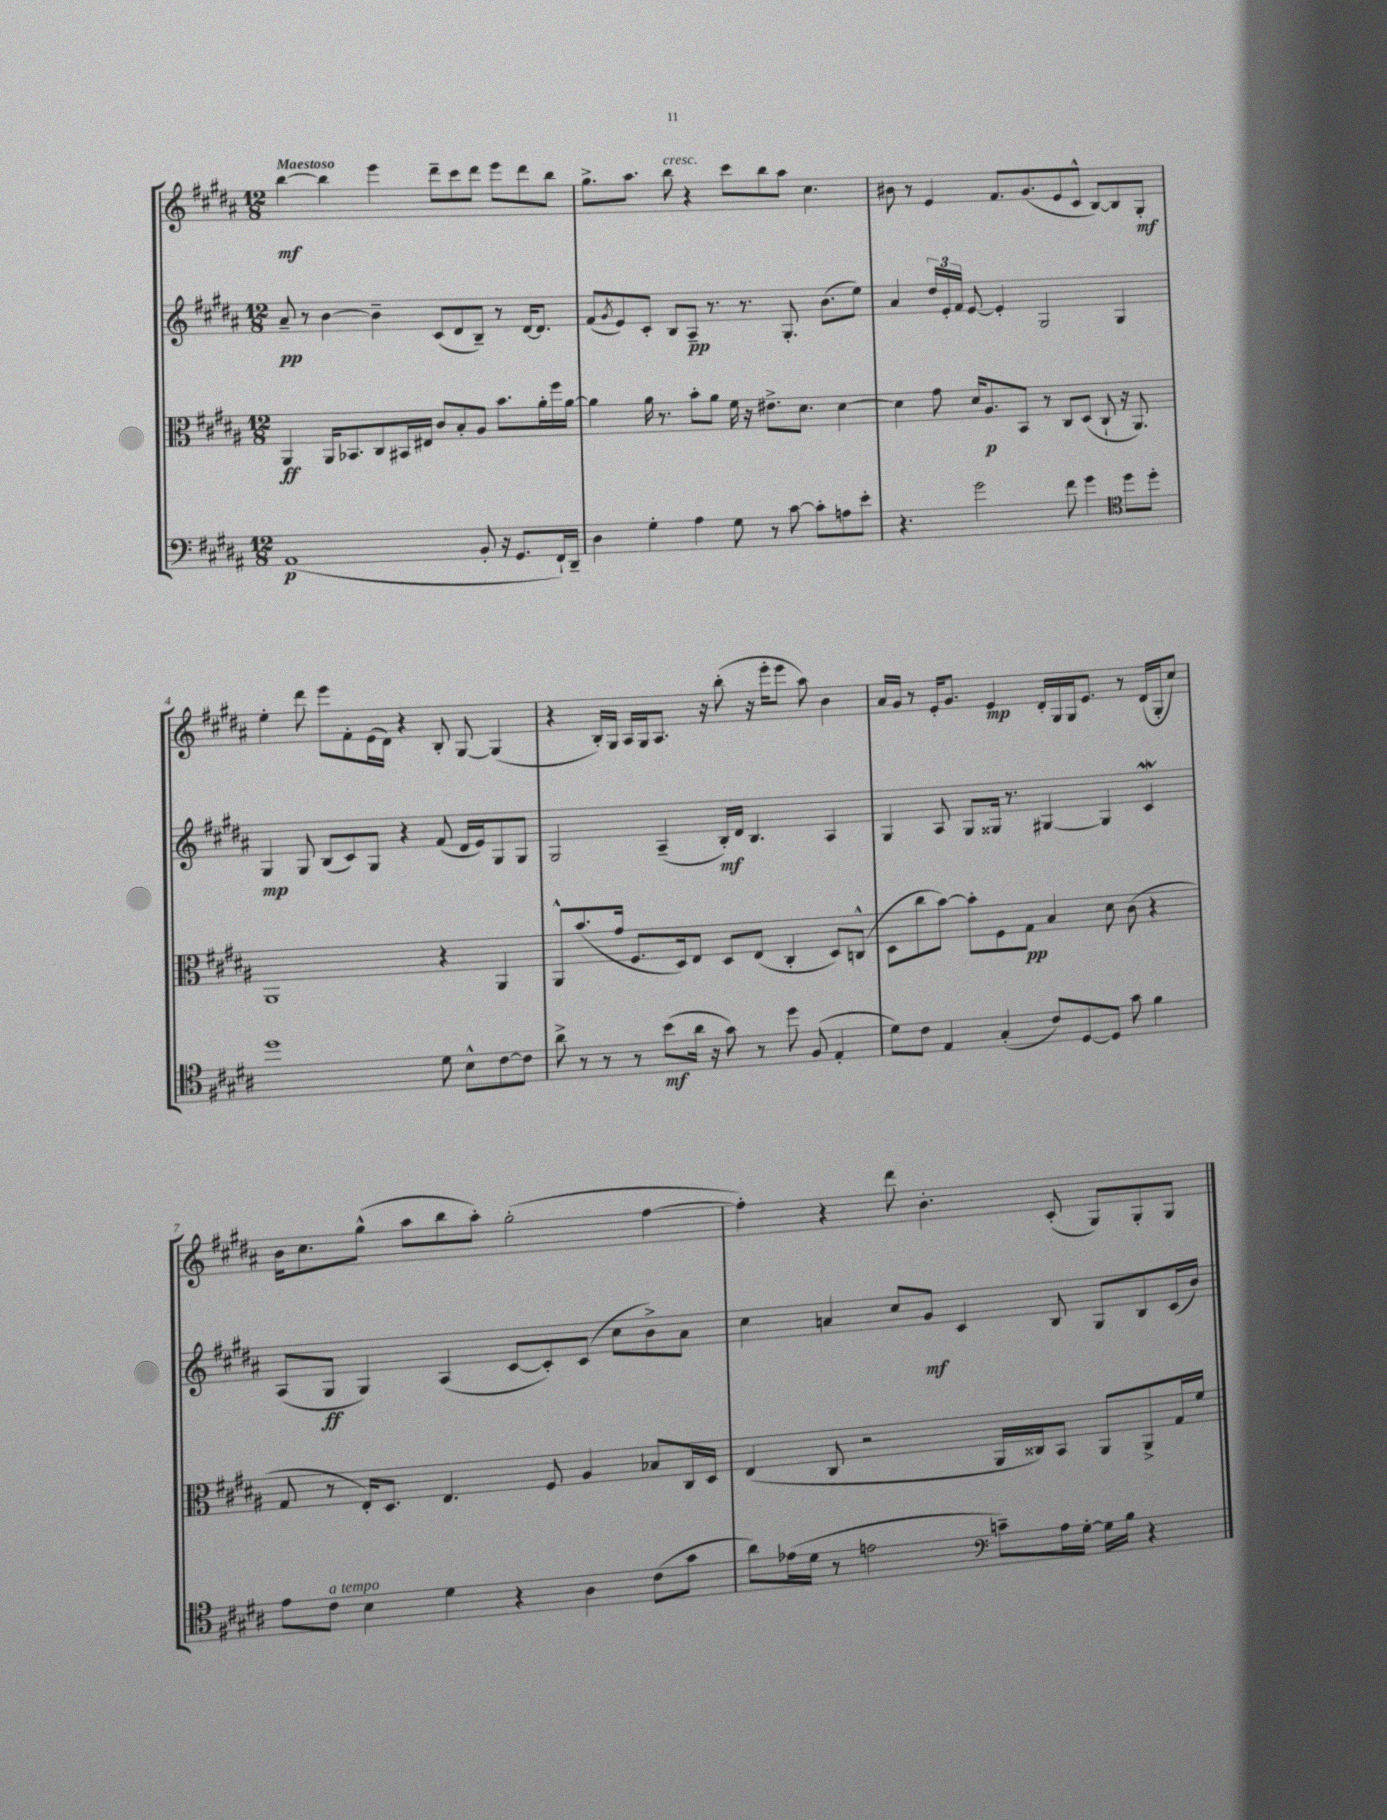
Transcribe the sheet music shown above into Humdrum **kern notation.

**kern	**dynam	**kern	**dynam	**kern	**dynam	**kern	**dynam
*part4	*part4	*part3	*part3	*part2	*part2	*part1	*part1
*staff4	*staff4	*staff3	*staff3	*staff2	*staff2	*staff1	*staff1
*clefF4	*	*clefC3	*	*clefG2	*	*clefG2	*
*k[f#c#g#d#a#]	*	*k[f#c#g#d#a#]	*	*k[f#c#g#d#a#]	*	*k[f#c#g#d#a#]	*
*M12/8	*	*M12/8	*	*M12/8	*	*M12/8	*
=1	=1	=1	=1	=1	=1	=1	=1
!	!	!	!	!	!	!LO:TX:a:B:t=Maestoso	!
(1AA#	p	4AA#/	ff	8a#~/	pp	[4bb\	mf
.	.	.	.	8r	.	.	.
.	.	16AA#/KL	.	[4b\	.	4bb\]	.
.	.	8.BB-X/	.	.	.	.	.
.	.	8C#/	.	4b~\]	.	4eee\	.
.	.	16BB#X/L	.	.	.	.	.
.	.	16E#X/JJ	.	.	.	.	.
.	.	8c#/L	.	(8c#/L	.	8ddd#~\L	.
.	.	8B'/	.	8d#/	.	8ccc#\	.
8BB'/	.	8A#/J	.	8B~/J)	.	8ddd#\J	.
16r	.	8.b\L	.	8r	.	8eee\L	.
8.GG#/L	.	.	.	.	.	.	.
.	.	.	.	[16d#/KL	.	8ddd#\	.
.	.	16a#'\L	.	8.d#/J]	.	.	.
16FF#`/L)	.	16ff#\	.	.	.	8bb\J	.
16DD#~/JJ	.	[16a#\JJ	.	.	.	.	.
=2	=2	=2	=2	=2	=2	=2	=2
4D#\	.	4a#\]	.	(8f#/L	.	8.gg#^\L	.
.	.	.	.	8qg#/	.	.	.
.	.	.	.	8e/)	.	.	.
.	.	.	.	.	.	8.aa#\J	.
4G#'\	.	16a#\	.	8c#'/J	.	.	.
.	.	8.r	.	.	.	.	.
!	!	!	!	!	!	!LO:TX:a:i:t=cresc.	!
.	.	.	.	8B/L	.	8bb\	.
4A#\	.	8b'\L	.	8A#~/J	pp	4r	.
.	.	8a#\J	.	8.r	.	.	.
8G#\	.	16f#\	.	.	.	8ccc#\L	.
.	.	16r	.	8.r	.	.	.
8r	.	8.e#X^\L	.	.	.	8bb\	.
[8c#\	.	.	.	8.G#'/	.	8aa#\J	.
.	.	8.d#\J	.	.	.	.	.
8c#'\L]	.	.	.	.	.	4.cc#\	.
.	.	.	.	(8.b\L	.	.	.
8An\	.	[4d#\	.	.	.	.	.
8e'\J	.	.	.	8ee\J)	.	.	.
=3	=3	=3	=3	=3	=3	=3	=3
4.r	.	4d#\]	.	4a#/	.	8b#X\	.
.	.	.	.	.	.	8r	.
.	.	8g#\	.	24dd#/LL	.	4e/	.
.	.	.	.	24e'/	.	.	.
.	.	.	.	24f#/JJ	.	.	.
2g#\	.	16d#/KL	.	[8e/	.	.	.
.	.	8.A#/	p	.	.	.	.
.	.	.	.	4e'/]	.	8.f#/L	.
.	.	8BB/J	.	.	.	.	.
.	.	.	.	.	.	(8.g#/	.
.	.	8r	.	2G#/	.	.	.
8f#\	.	8C#/L	.	.	.	8e/	.
4g#\	.	(8D#/J	.	.	.	8c#^^/J	.
.	.	8C#`/	.	.	.	[8B/L)	.
*clefC4	*	*	*	*	*	*	*
8dd#\L	.	16r	.	4G#/	.	8B/]	.
.	.	8.AA#/)	.	.	.	.	.
8dd#'\J	.	.	.	.	.	8G#'/J	mf
!!LO:LB:g=z
=4	=4	=4	=4	=4	=4	=4	=4
1dd#	.	1AA#	.	4G#/	mp	4ee'\	.
.	.	.	.	8G#/	.	8ddd#\	.
.	.	.	.	(8B/L	.	8eee\L	.
.	.	.	.	8c#/)	.	8f#'\	.
.	.	.	.	8G#/J	.	(16e\L	.
.	.	.	.	.	.	16d#\JJ)	.
.	.	.	.	4r	.	4r	.
8d#\	.	4r	.	(8f#/	.	8B'/	.
8B^^\L	.	.	.	16d#/LL	.	[8G#/	.
.	.	.	.	16e/J)	.	.	.
[8c#\	.	4AA#/	.	8G#/	.	(4G#/]	.
8c#\J]	.	.	.	8G#/J	.	.	.
=5	=5	=5	=5	=5	=5	=5	=5
8a#^\	.	8AA#^^/L	.	2G#/	.	4r	.
8r	.	(8.b/	.	.	.	.	.
8r	.	.	.	.	.	16B'/LL)	.
.	.	16g#/Jk	.	.	.	16G#/JJ	.
8r	.	8.F#/L	.	.	.	16A#/LL	.
.	.	.	.	.	.	16G#/J	.
(8b\L	mf	.	.	(4A#~/	.	8.A#/J	.
.	.	16D#/k)	.	.	.	.	.
16a#\Jk	.	8E/J	.	.	.	.	.
16r	.	.	.	.	.	16r	.
8g#\)	.	8D#/L	.	16B'/LL)	mf	(8bb'\	.
.	.	.	.	16d#/JJ	.	.	.
8r	.	(8E/J	.	4.B/	.	16r	.
.	.	.	.	.	.	16eee'\KL	.
8dd#\	.	4C#'/	.	.	.	8eee\J	.
(8F#/	.	.	.	.	.	8aa#\)	.
4E'/	.	8D#/L)	.	4A#/	.	4b\	.
.	.	(8Cn^^/J	.	.	.	.	.
=6	=6	=6	=6	=6	=6	=6	=6
8d#\L)	.	8D#\L	.	4G#/	.	16a#/LL	.
.	.	.	.	.	.	16g#/JJ	.
8c#\J	.	8cc#\	.	.	.	8r	.
4E/	.	[8b\J)	.	8A#/	.	16e'/KL	.
.	.	.	.	.	.	8.g#/J	.
.	.	8b'\L]	.	8G#/L	.	.	.
(4G#'/	.	8F#\	.	16G##X/Jk	.	4e/	mp
.	.	.	.	8.r	.	.	.
.	.	8G#\J	pp	.	.	.	.
8c#/L)	.	4B/	.	[4G#X/	.	16d#'/LL	.
.	.	.	.	.	.	16G#/	.
[8D#/	.	.	.	.	.	16G#/J	.
.	.	.	.	.	.	8.e/J	.
8D#/J]	.	8d#\	.	4G#/]	.	.	.
8g#\	.	(8c#\	.	.	.	8r	.
4f#\	.	4r	.	4c#W/	.	(16d#/LL	.
.	.	.	.	.	.	16G#'/J	.
.	.	.	.	.	.	8cc#/J)	.
!!LO:LB:g=z
=7	=7	=7	=7	=7	=7	=7	=7
8e\L	.	8G#/	.	(8A#/L	.	16b\KL	.
.	.	.	.	.	.	8.cc#\	.
!LO:TX:a:i:t=a tempo	!	!	!	!	!	!	!
8c#\J	.	8r	.	8G#/J	ff	.	.
4B\	.	16E'/KL)	.	4G#/)	.	(8gg#^^\J	.
.	.	8.D#/J	.	.	.	.	.
.	.	.	.	.	.	8aa#\L	.
4d#\	.	4.E/	.	(4A#/	.	8bb\	.
.	.	.	.	.	.	8aa#'\J)	.
4r	.	.	.	[8c#/L	.	(2gg#'\	.
.	.	8F#/	.	8c#'/])	.	.	.
4A#\	.	4A#/	.	(8c#/J	.	.	.
.	.	.	.	8cc#\L	.	.	.
(8c#\L	.	8B-X/L	.	8b^\)	.	[4ff#\	.
8g#\J	.	16C#/L	.	8a#\J	.	.	.
.	.	16D#/JJ	.	.	.	.	.
=8	=8	=8	=8	=8	=8	=8	=8
8a#\L)	.	(4E/	.	4cc#\	.	4ff#'\])	.
(16e-X\L	.	.	.	.	.	.	.
16d#\JJ	.	.	.	.	.	.	.
8r	.	8C#/	.	4an/	.	4r	.
2en\	.	2r	.	.	.	.	.
.	.	.	.	8cc#/L	.	8ddd#\	.
.	.	.	.	8g#/J	mf	4.b'\	.
.	.	.	.	4c#/	.	.	.
*clefF4	*	*	*	*	*	*	*
8cn~\L)	.	16AA#/LL	.	.	.	.	.
.	.	16C##X/J)	.	.	.	.	.
16A#\L	.	8BB/J	.	8B/	.	(8c#'/	.
[16G#'\JJ	.	.	.	.	.	.	.
16G#\LL]	.	8AA#/L	.	8G#/L	.	8G#/L)	.
16B\JJ	.	.	.	.	.	.	.
4r	.	8AA#^/	.	8B/	.	8G#'/	.
.	.	16G#/L	.	(16c#/L	.	8G#/J	.
.	.	16f#/JJ	.	16b/JJ)	.	.	.
==	==	==	==	==	==	==	==
*-	*-	*-	*-	*-	*-	*-	*-
